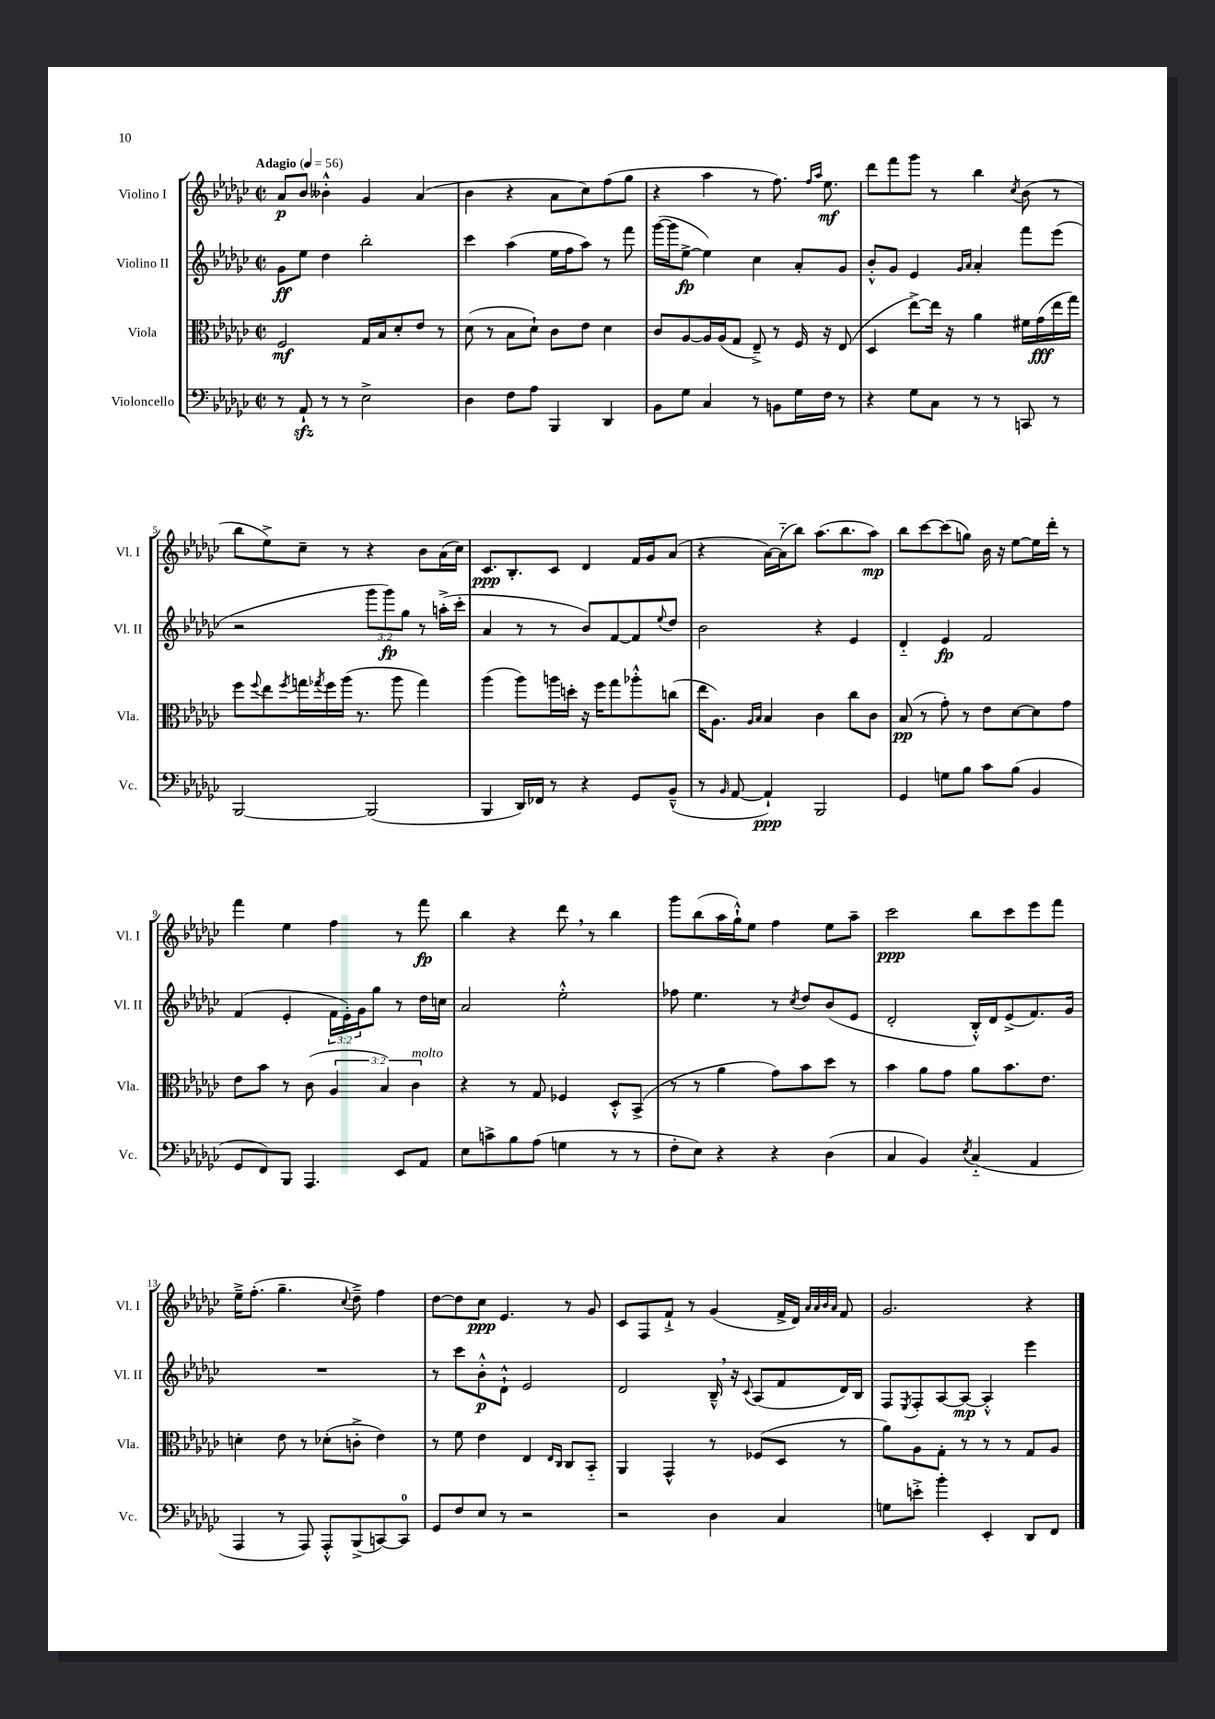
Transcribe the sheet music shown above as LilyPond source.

<<
\new StaffGroup <<
\new Staff = "s0" \with { instrumentName = "Violino I" shortInstrumentName = "Vl. I" } {
    \clef treble \key ges \major \defaultTimeSignature \time 2/2 \tempo "Adagio" 4 = 56
    aes'8\p bes'8 beses'4-.-^ ges'4 aes'4( |
    bes'4 r4 aes'8 ces''8) f''8( ges''8 |
    r4 aes''4 r8 f''8.) \grace { f''16 aes''16 } ees''8.\mf |
    des'''8 f'''8 ges'''8 r8 bes''4 \acciaccatura { ces''8 } bes'8( r8 |
    bes''8 ees''8->) ces''8-- r8 r4 bes'8 aes'16( ces''16) |
    ces'8.\ppp bes8.-. ces'8 des'4 f'16 ges'16 aes'8( |
    r4 aes'16~) aes'16-_( bes''8) aes''8.( bes''8. aes''8\mp) |
    bes''8 ces'''8~ ces'''8( g''8) bes'16 r16 ees''8~ ees''16 des'''16-. r8 |
    f'''4 ees''4 f''4 r8 f'''8\fp |
    bes''4 r4 des'''8 \breathe r8 bes''4 |
    ges'''8 bes''8( aes''16 ges''16-!-^) ees''8 f''4 ees''8 aes''8-- |
    ces'''2\ppp bes''8 ces'''8 ees'''8 f'''8 |
    ees''16---> f''8.-.( ges''4.-- \appoggiatura { ces''8 } des''8--->) f''4 |
    des''8~ des''8 ces''8\ppp ees'4. r8 ges'8 |
    ces'8 f8 f'8-!-> r8 ges'4( f'16-> des'16) \grace { aes'32 aes'32 bes'32 aes'32 } f'8 |
    ges'2. r4 \bar "|." |
}
\new Staff = "s1" \with { instrumentName = "Violino II" shortInstrumentName = "Vl. II" } {
    \clef treble \key ges \major \defaultTimeSignature \time 2/2 \override Staff.TupletNumber.text = #tuplet-number::calc-fraction-text
    ges'8\ff ees''8 des''4 bes''2-. |
    ces'''4 aes''4( ees''16 f''16 aes''8) r8 f'''8 |
    ges'''16~( ges'''16 ees''8~->\fp ees''4) ces''4 aes'8-. ges'8 |
    bes'8-.-^ ges'8 ees'4 \grace { ges'16 aes'16 } aes'4-. f'''8 ees'''8( |
    r2 \tuplet 3/2 { ges'''8 ges'''8\fp) ges''8 } r8 a''16-.->( ces'''16-. |
    aes'4 r8 r8 bes'8) f'8~ f'8 \appoggiatura { ees''8 } des''8 |
    bes'2 r4 ees'4 |
    des'4-_ ees'4\fp f'2 |
    f'4( ees'4-. \tuplet 3/2 { f'16 ees'16-.) ges'16 } ges''8 r8 des''16 c''16 |
    aes'2 ees''2-.-^ |
    fes''8 ees''4. r8 \acciaccatura { ces''8 } des''8 bes'8( ees'8 |
    des'2-. bes16-.-^) des'16 ees'8->( f'8.) ges'16 |
    R1 |
    r8 ces'''8 bes'8-.-^\p des'8-!-^ ees'2 |
    des'2 bes16---^ \breathe r16 \appoggiatura { ces'8 } aes8( f'8 des'16) bes16 |
    f8 \acciaccatura { ees8 } f8-. aes8~ aes8~\mp aes4-.-^ ees'''4 \bar "|." |
}
\new Staff = "s2" \with { instrumentName = "Viola" shortInstrumentName = "Vla." } {
    \clef alto \key ges \major \defaultTimeSignature \time 2/2 \override Staff.TupletNumber.text = #tuplet-number::calc-fraction-text
    f2\mf ges16 bes16 des'8-. ees'8 r8 |
    des'8( r8 bes8 des'8-!) ces'8 ees'8 des'4 |
    ces'8 aes8~ aes16 aes16( ges8 ees8--->) r8 f16 r16 ees8( |
    des4 ees''8~->) ees''16 r16 aes'4 fis'16 ges'16\fff( ees''16 ges''16) |
    f''8 \appoggiatura { f''8 } ees''8 \acciaccatura { f''8 } g''16 \acciaccatura { ges''8 } f''16 aes''16( r8. aes''8 ges''4) |
    aes''4( aes''8) a''16 d''16-. r16 f''16 ges''8 aes''8-.-^ c''8( |
    ees''16 aes8.) \grace { aes16 bes16 } bes4 ces'4 ces''8 ces'8 |
    bes8\pp( r8 ges'8-.) r8 ees'8 des'8~ des'8 ges'8 |
    ees'8 bes'8 r8 ces'8( \tuplet 3/2 { aes4 bes4) ces'4^\markup { \italic "molto" } } |
    r4 r8 ges8 fes4 des8-.-^ bes,8->( |
    r8 r8 aes'4 ges'8) bes'8 des''8 r8 |
    bes'4 aes'8 ges'8 aes'8 bes'8. ees'8. |
    d'4-. ees'8 r8 des'8-.( c'8-.-> ees'4) |
    r8 f'8 ees'4 ees4 \grace { ees16 ces16 } ces8 bes,8-_ |
    aes,4 ges,4-^ r8 fes8( des8 r8 |
    aes'8) aes8 ges8-. r8 r8 r8 ges8 aes8 \bar "|." |
}
\new Staff = "s3" \with { instrumentName = "Violoncello" shortInstrumentName = "Vc." } {
    \clef bass \key ges \major \defaultTimeSignature \time 2/2
    r8 aes,8-!\sfz r8 r8 ees2-> |
    des4 f8 aes8 bes,,4 des,4 |
    bes,8 ges8 ces4 r8 b,8 ges16 f16 r8 |
    r4 ges8 ces8 r8 r8 c,8 r8 |
    bes,,2~ bes,,2( |
    bes,,4 des,16) fes,16 r8 r4 ges,8 bes,8---^( |
    r8 \grace { bes,16 } aes,8~ aes,4-!\ppp) bes,,2 |
    ges,4 g8 bes8 ces'8 bes8( bes,4 |
    ges,8 f,8) bes,,8 aes,,4. ees,8 aes,8 |
    ees8 c'8-> bes8 aes8( g4 r8 r8 |
    f8-. ees8) r4 r4 des4( |
    ces4 bes,4) \acciaccatura { ees8 } ces4-_( aes,4 |
    aes,,4 r8 aes,,8) aes,,8-.-^ bes,,8->( c,8~) c,8-0 |
    ges,8 f8 ees8 r8 r2 |
    r2 des4 ces4 |
    g8 e'8-.-> bes'4-. ees,4-. des,8 f,8 \bar "|." |
}
>>
>>
